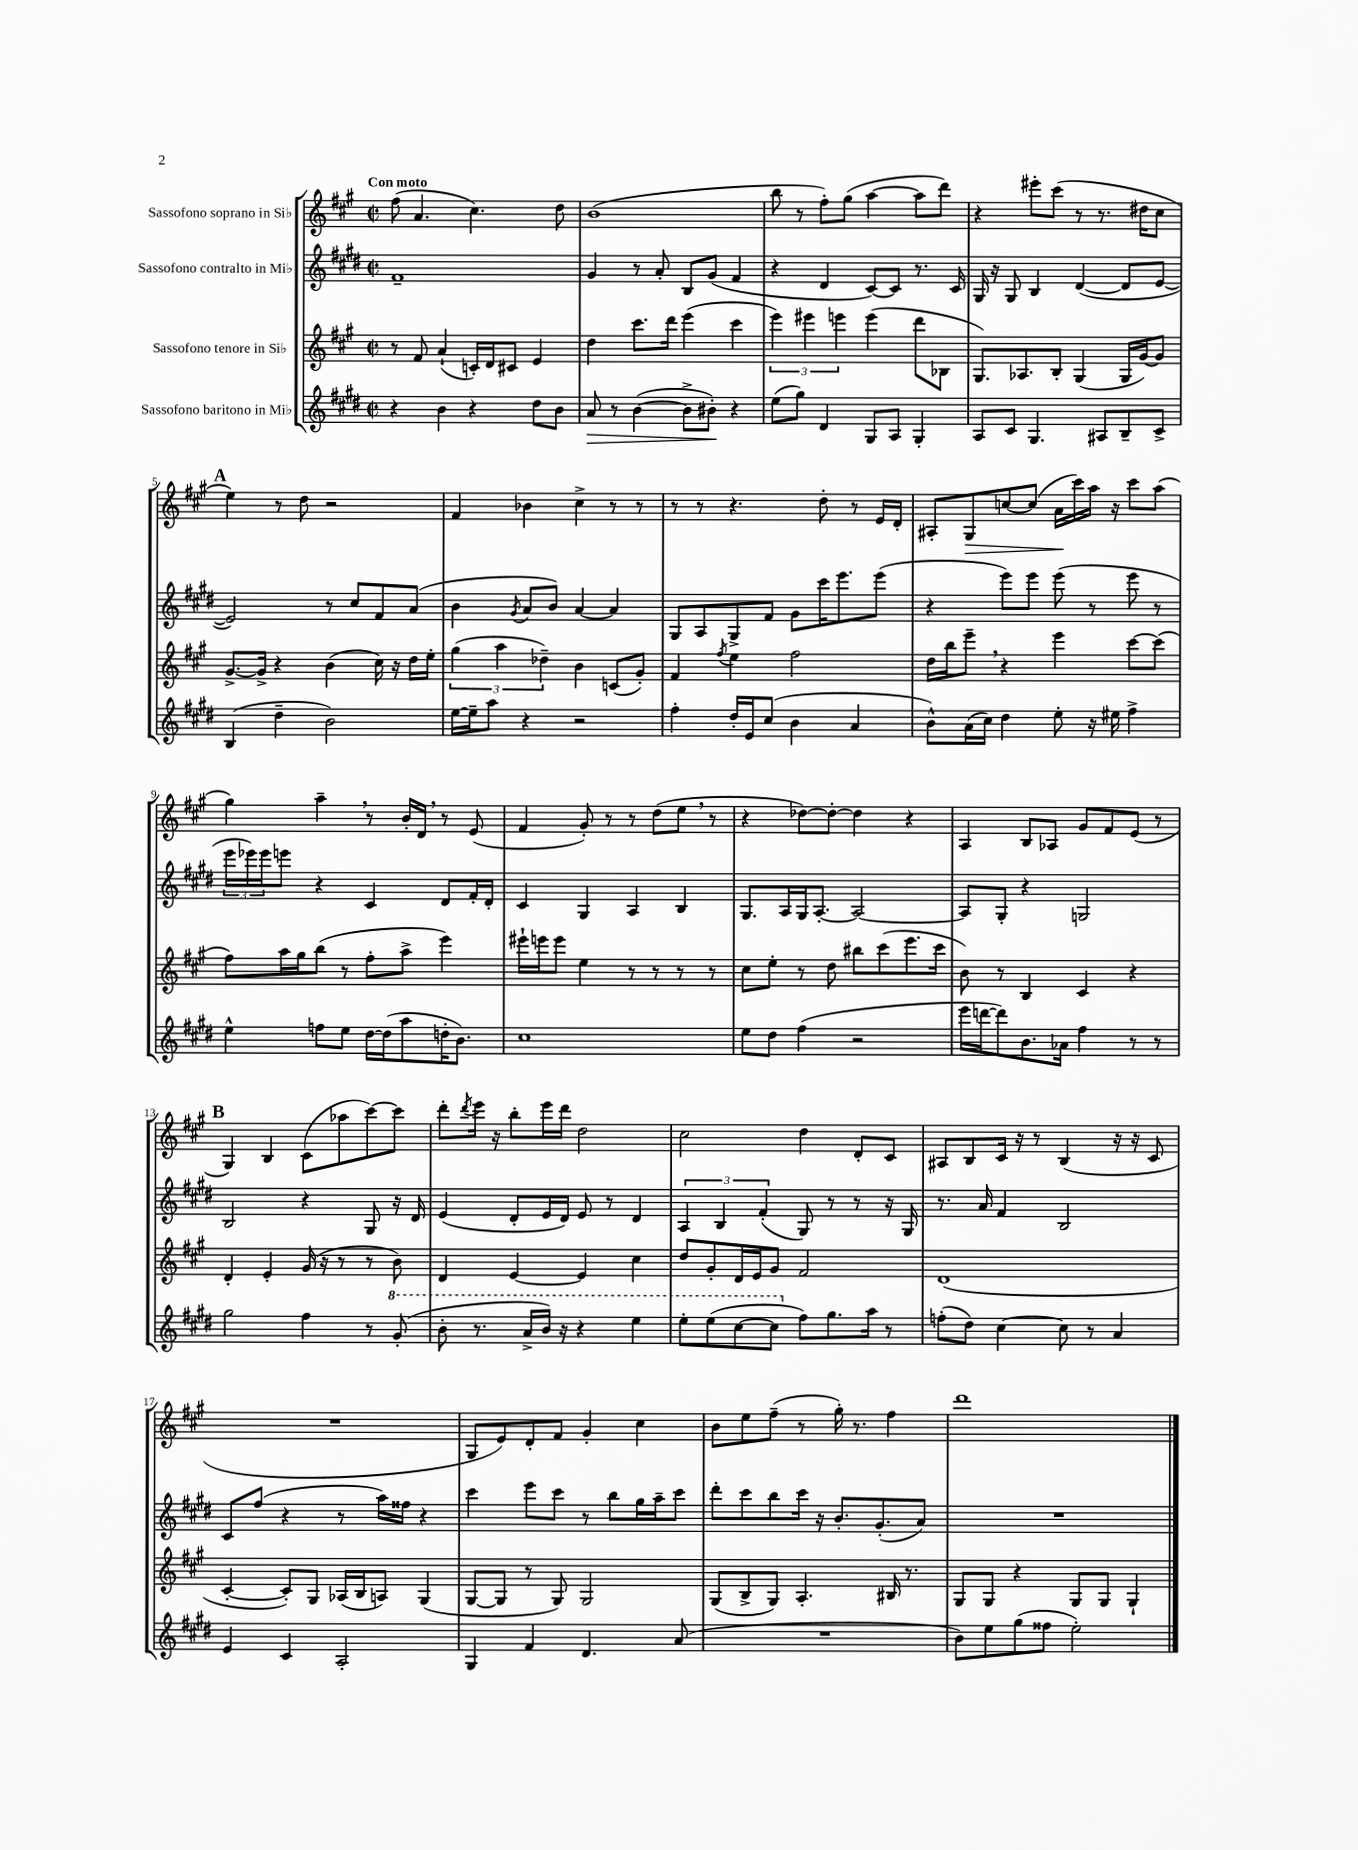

**kern	**dynam	**kern	**kern	**kern	**dynam
*part4	*part4	*part3	*part2	*part1	*part1
*staff4	*staff4	*staff3	*staff2	*staff1	*staff1
*I"Sassofono baritono in Mi♭	*	*I"Sassofono tenore in Si♭	*I"Sassofono contralto in Mi♭	*I"Sassofono soprano in Si♭	*
*clefG2	*	*clefG2	*clefG2	*clefG2	*
*k[f#c#g#d#]	*	*k[f#c#g#]	*k[f#c#g#d#]	*k[f#c#g#]	*
*M2/2	*	*M2/2	*M2/2	*M2/2	*
*met(c|)	*	*met(c|)	*met(c|)	*met(c|)	*
=1	=1	=1	=1	=1	=1
!	!	!	!	!LO:TX:a:B:t=Con moto	!
4r	.	8r	1f#~	(8ff#\	.
.	.	8f#/	.	4.a/	.
4b\	.	(4a`/	.	.	.
4r	.	16cn'/LL)	.	4.cc#\)	.
.	.	16d/J	.	.	.
.	.	8c#X/J	.	.	.
8dd#\L	.	4e/	.	.	.
8b\J	.	.	.	8dd\	.
=2	=2	=2	=2	=2	=2
!	!LO:HP:b	!	!	!	!
8a/	>	4dd\	4g#/	(1b	.
8r	.	.	.	.	.
([4b\	.	8.ccc#\L	8r	.	.
.	.	.	8a'/	.	.
.	.	16ddd\Jk	.	.	.
8b^\L]	.	(4eee\	8B/L	.	.
8b#X'\J)	.	.	(8g#/J	.	.
4r	]	4ccc#\	4f#/	.	.
=3	=3	=3	=3	=3	=3
(8ee\L	.	6eee\)	4r	8bb\	.
8gg#\J)	.	.	.	8r	.
.	.	6eee#X\	.	.	.
4d#/	.	.	4d#/	8ff#'\L)	.
.	.	6eeen\	.	.	.
.	.	.	.	(8gg#\J	.
8G#/L	.	(4eee\	[8c#/L)	[4aa\	.
8A/J	.	.	8c#/J]	.	.
4G#'/	.	8ddd\L	8.r	8aa\L]	.
.	.	8B-X\J	.	8ddd\J)	.
.	.	.	16c#/	.	.
=4	=4	=4	=4	=4	=4
8A/L	.	8.G#/L)	16G#/	4r	.
.	.	.	16r	.	.
8c#/J	.	.	8G#/	.	.
.	.	8.A-X/	.	.	.
4.G#/	.	.	4B/	8eee#X'\L	.
.	.	8B'/J	.	(8ccc#\J	.
.	.	(4G#/	([4d#/	8r	.
8A#X/L	.	.	.	8.r	.
8B~/	.	16G#/LL	8d#/L]	.	.
.	.	[16g#/J)	.	16dd#X\KL	.
8c#^/J	.	8g#/J]	[8e/J	8cc#\J	.
!!LO:LB:g=z
!!LO:REH:place=s1:t=A
=5	=5	=5	=5	=5	=5
(4B/	.	[8.g#^/L	2e/])	4ee\)	.
.	.	16g#^/Jk]	.	.	.
4dd#~\	.	4r	.	8r	.
.	.	.	.	8dd\	.
2b\)	.	(4b\	8r	2r	.
.	.	.	8cc#/L	.	.
.	.	16cc#\)	8f#/	.	.
.	.	16r	.	.	.
.	.	16dd\LL	(8a/J	.	.
.	.	16ee'\JJ	.	.	.
=6	=6	=6	=6	=6	=6
[16ee\LL	.	(6gg#\	4b\	4f#/	.
16ee~\J]	.	.	.	.	.
8aa\J	.	.	.	.	.
.	.	6aa\	.	.	.
.	.	.	8qg#/	.	.
4r	.	.	8a/L	4b-X\	.
.	.	6dd-X~\)	.	.	.
.	.	.	8b/J)	.	.
2r	.	4b\	[4a/	4cc#^\	.
.	.	(8cn/L	4a/]	8r	.
.	.	8g#'/J)	.	8r	.
=7	=7	=7	=7	=7	=7
4ff#'\	.	4f#/	8G#/L	8r	.
.	.	.	8A/	8r	.
.	.	8qff#/	.	.	.
16dd#'/LL	.	4ee\	8G#^/	4.r	.
16e/J	.	.	.	.	.
(8cc#/J	.	.	8f#/J	.	.
4b\	.	2ff#\	8g#\L	.	.
.	.	.	16ccc#\K	8dd'\	.
.	.	.	8.eee\	.	.
4a/	.	.	.	8r	.
.	.	.	(8eee\J	16e/LL	.
.	.	.	.	16d'/JJ	.
=8	=8	=8	=8	=8	=8
8b^^\L)	.	16dd\LL	4r	8A#X'/L	.
.	.	16bb\J	.	.	.
!	!	!	!	!	!LO:HP:b
(16a\L	.	8eee~,\J	.	8G#/	>
16cc#\JJ)	.	.	.	.	.
4dd#\	.	4r	8eee\L)	[8ccn/	.
.	.	.	8eee\J	(8cc/J]	.
8ee'\	.	4eee\	(8eee\	16a\LL	.
.	.	.	.	16ccc#\)	]
16r	.	.	8r	16aa\JJ	.
16ee#X\	.	.	.	16r	.
4ff#^\	.	[8ccc#\L	8eee\	8ccc#\L	.
.	.	(8ccc#\J]	8r	(8aa\J	.
!!LO:LB:g=z
=9	=9	=9	=9	=9	=9
4ee^^\	.	8ff#\L)	24eee\LL	4gg#\)	.
.	.	.	24eee-X\)	.	.
.	.	.	24eee-\J	.	.
.	.	16aa\L	8eeen\J	.	.
.	.	16gg#\J	.	.	.
8ffn\L	.	(8bb\J	4r	4aa~,\	.
8ee\J	.	8r	.	.	.
[16dd#\LL	.	8ff#'\L	4c#/	8r	.
(16dd#\J]	.	.	.	.	.
8aa\	.	8aa^\J	.	16b'/LL	.
.	.	.	.	16d,/JJ	.
16ddn'\K	.	4eee\)	8d#/L	8r	.
8.b\J)	.	.	.	.	.
.	.	.	16f#'/L	(8e/	.
.	.	.	16d#'/JJ	.	.
=10	=10	=10	=10	=10	=10
1cc#	.	16eee#X`\LL	4c#/	4f#/	.
.	.	16eeen\J	.	.	.
.	.	8eee\J	.	.	.
.	.	4ee\	4G#/	8g#'/)	.
.	.	.	.	8r	.
.	.	8r	4A/	8r	.
.	.	8r	.	(8dd\L	.
.	.	8r	4B/	8ee,\J	.
.	.	8r	.	8r	.
=11	=11	=11	=11	=11	=11
8ee\L	.	8cc#\L	8.G#/L	4r	.
8dd#\J	.	8ee'\J	.	.	.
.	.	.	16A/L	.	.
(4ff#\	.	8r	16G#/J	[8dd-X\L)	.
.	.	.	[8.A'/J	.	.
.	.	8dd\	.	8dd-'\J_	.
2r	.	8bb#X\L	2A/_	4dd-\]	.
.	.	(8ccc#\	.	.	.
.	.	8.eee\	.	4r	.
.	.	16ccc#\Jk	.	.	.
=12	=12	=12	=12	=12	=12
16eee\LL	.	8b\)	8A/L]	4A/	.
[16dddn\J	.	.	.	.	.
8ddd\])	.	8r	8G#'/J	.	.
8.b\	.	4B/	4r	8B/L	.
.	.	.	.	8A-X/J	.
16a-X\Jk	.	.	.	.	.
4ff#\	.	4c#/	2Gn/	8g#/L	.
.	.	.	.	8f#/	.
8r	.	4r	.	(8e/J	.
8r	.	.	.	8r	.
!!LO:LB:g=z
!!LO:REH:place=s1:t=B
=13	=13	=13	=13	=13	=13
2gg#\	.	4d'/	2B/	4G#/)	.
.	.	4e'/	.	4B/	.
4ff#\	.	(16g#/	4r	(8c#\L	.
.	.	16r	.	.	.
.	.	8r	.	8aa-X\	.
8r	.	8r	8G#/	[8ccc#\)	.
*8va	*	*	*	*	*
(8gg#'/	.	8b\)	16r	8ccc#\J]	.
.	.	.	16d#/	.	.
=14	=14	=14	=14	=14	=14
8bb'\	.	4d/	(4e/	8ddd'\L	.
.	.	.	.	8qddd/	.
8.r	.	.	.	16eee\Jk	.
.	.	.	.	16r	.
.	.	[4e/	8d#'/L	8bb'\L	.
16aa^/LL	.	.	.	.	.
16bb/JJ)	.	.	16e/L	16eee\L	.
16r	.	.	16d#/JJ)	16ddd\JJ	.
4r	.	4e/]	8e/	2dd\	.
.	.	.	8r	.	.
4eee\	.	4cc#\	4d#/	.	.
=15	=15	=15	=15	=15	=15
8eee'\L	.	8dd/L	6A/	2cc#\	.
(8eee\	.	8g#'/	.	.	.
.	.	.	6B/	.	.
[8ccc#\	.	16d/L	.	.	.
.	.	16e/J	.	.	.
.	.	.	(6f#'/	.	.
8ccc#\J]	.	8g#/J	.	.	.
*X8va	*	*	*	*	*
8ff#\L)	.	2f#/	8G#/)	4dd\	.
8.gg#\	.	.	8r	.	.
.	.	.	8r	8d'/L	.
16aa\Jk	.	.	.	.	.
8r	.	.	16r	8c#/J	.
.	.	.	16G#/	.	.
=16	=16	=16	=16	=16	=16
(8ffn'\L	.	(1d	8.r	8A#X/L	.
8dd#\J)	.	.	.	8B/	.
.	.	.	16a/	.	.
[4cc#\	.	.	4f#/	16c#/Jk	.
.	.	.	.	16r	.
.	.	.	.	8r	.
8cc#\]	.	.	2B/	(4B/	.
8r	.	.	.	.	.
4a/	.	.	.	16r	.
.	.	.	.	16r	.
.	.	.	.	8c#/	.
!!LO:LB:g=z
=17	=17	=17	=17	=17	=17
4e/	.	[4c#'/	8c#/L	1r	.
.	.	.	(8ff#/J	.	.
4c#/	.	8c#'/L])	4r	.	.
.	.	8G#/J	.	.	.
2A'/	.	(16A-X/LL	8r	.	.
.	.	16B/J	.	.	.
.	.	8An/J)	16aa\LL)	.	.
.	.	.	16ff##X\JJ	.	.
.	.	(4G#/	4r	.	.
=18	=18	=18	=18	=18	=18
4G#/	.	[8G#/L	4ccc#\	8G#/L	.
.	.	8G#/J]	.	8e/)	.
4f#/	.	8r	8eee\L	8d'/	.
.	.	8G#/)	8ccc#\J	8f#/J	.
4.d#/	.	2G#/	8r	4g#'/	.
.	.	.	8bb\L	.	.
.	.	.	16gg#\L	4cc#\	.
.	.	.	16aa~\J	.	.
(8a/	.	.	8ccc#\J	.	.
=19	=19	=19	=19	=19	=19
1r	.	(8G#/L	8ddd#'\L	8b\L	.
.	.	8B^/	8ccc#\	8ee\	.
.	.	8G#/J)	8bb\	(8ff#~\J	.
.	.	4.A'/	16ccc#\Jk	8r	.
.	.	.	16r	.	.
.	.	.	8.b'/L	16gg#'\)	.
.	.	.	.	8.r	.
.	.	.	(8.g#'/	.	.
.	.	16B#X/	.	4ff#\	.
.	.	8.r	.	.	.
.	.	.	8a/J)	.	.
=20	=20	=20	=20	=20	=20
8b\L)	.	8G#/L	1r	1ddd	.
8ee\	.	8G#/J	.	.	.
(8gg#\	.	4r	.	.	.
8ff##X\J	.	.	.	.	.
2ee'\)	.	8G#/L	.	.	.
.	.	8G#/J	.	.	.
.	.	4G#`/	.	.	.
==	==	==	==	==	==
*-	*-	*-	*-	*-	*-
